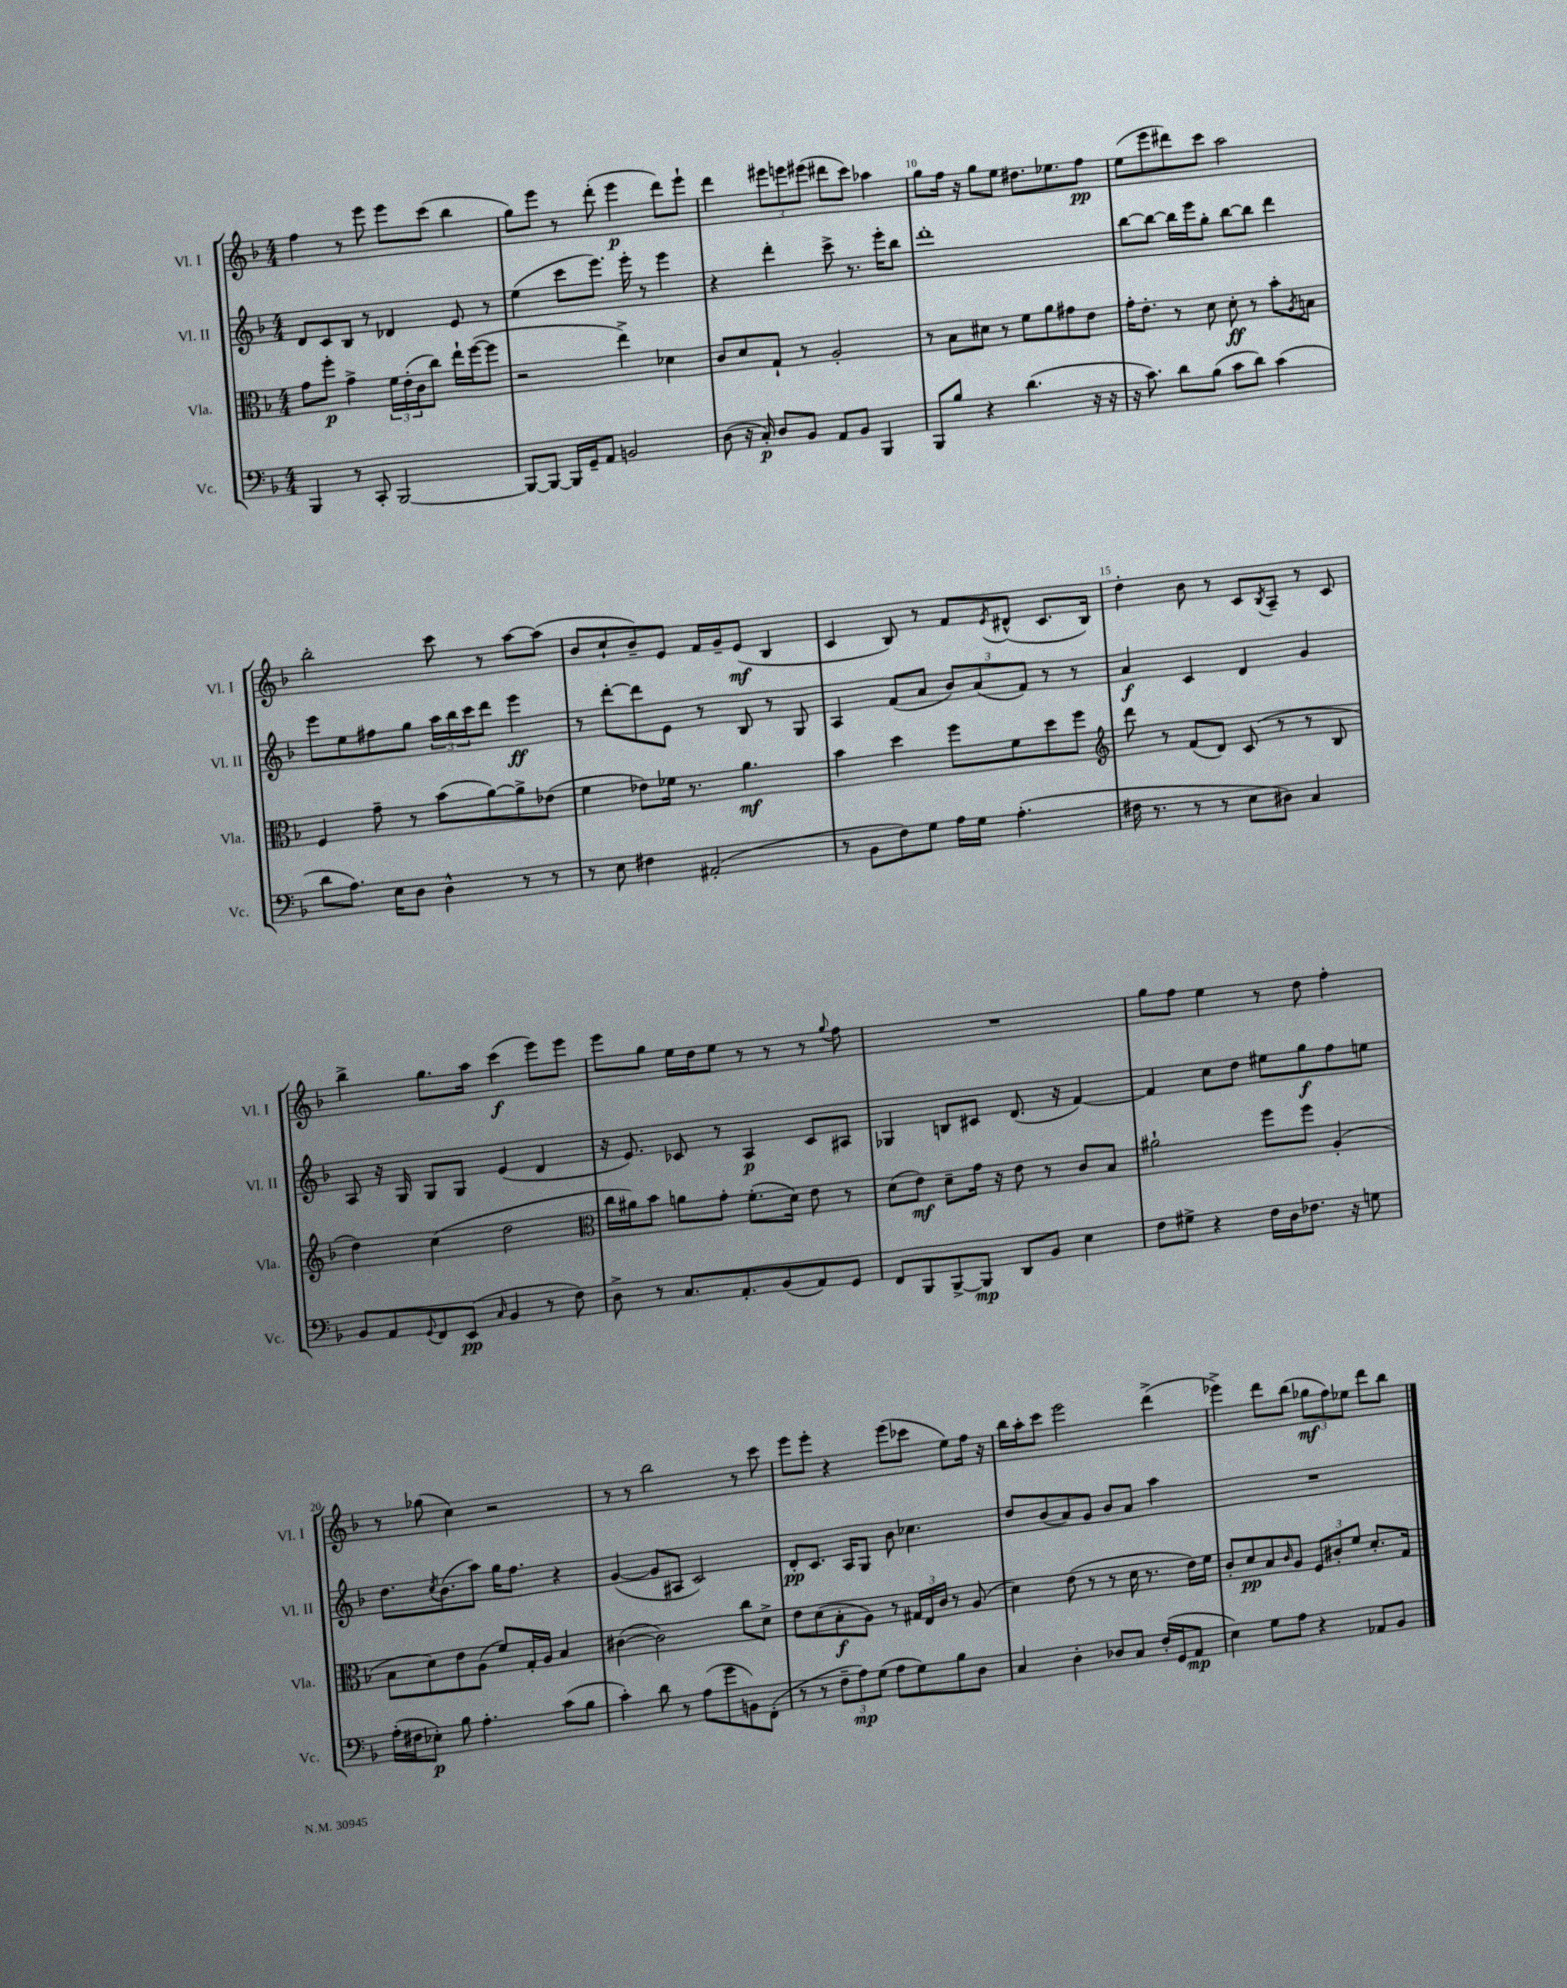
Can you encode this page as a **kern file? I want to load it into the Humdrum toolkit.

**kern	**kern	**kern	**kern
*staff4	*staff3	*staff2	*staff1
*clefF4	*clefC3	*clefG2	*clefG2
*k[b-]	*k[b-]	*k[b-]	*k[b-]
*M4/4	*M4/4	*M4/4	*M4/4
4BBB-	8g	8d	4ff
.	8ff'	8c	.
8r	4g^	8B-	8r
8CC'	.	8r	8eee
[2BBB-	24f	4d-	8eee
.	(24e'	.	.
.	24c	.	.
.	8cc)	.	(8ccc
.	16ee`	8e	4bb-
.	([16ff	.	.
.	8ff]	8r	.
=	=	=	=
8BBB-_	2r	(4ee	8gg)
8BBB-_	.	.	8eee
16BBB-]	.	8ccc	8r
16GG~	.	.	.
8AA	.	8.eee)	(8ddd'
2BB	4ee^)	.	4eee
.	.	16eee'	.
.	.	8r	.
.	4d-	4eee	8ddd)
.	.	.	8eee`
=	=	=	=
(8D	8c	4r	4ddd
16r	8d	.	.
16C')	.	.	.
8D	8G`	4ddd'	12eee#
.	.	.	12eee
8BB-	8r	.	.
.	.	.	(12eee#
8AA	2A'	8ccc^	8ddd#
8BB-	.	8.r	8ccc)
4BBB-	.	.	4aa-
.	.	16eee'	.
.	.	8bb-	.
=	=	=	=
8BBB-	8r	1ddd'	8gg
8B-	8B-	.	16ff
.	.	.	16r
4r	8d#	.	8gg
.	8r	.	8ee
(4.d	8f	.	8.dd#
.	8a	.	.
.	.	.	8.ee-
.	8g#	.	.
16r	8e	.	8ff
16r	.	.	.
=	=	=	=
16r	16g'	[8bb-	(8ee
8.c)	8.e'	.	.
.	.	8bb-_	8eee
8d	8r	16bb-]	8ddd#)
.	.	16eee	.
(8B-	8d	8gg'	8ccc
8c	8d'	[8bb-	2aa
8d)	8r	8bb-]	.
(4c	8b-'	4ddd	.
.	8qA	.	.
.	8B	.	.
=	=	=	=
8d	4F	8eee	2bb-'
8.A)	.	8ee	.
.	8g~	8ff#	.
16E	.	.	.
8D	8r	8gg	.
4D^^	(8b-	24aa	8ccc
.	.	24bb-	.
.	.	24ccc	.
.	[8a)	8ddd	8r
8r	8a^]	4eee	[8aa
8r	(8e-	.	(8aa]
=	=	=	=
8r	4f	8r	8b-
8E	.	[8ddd'	8cc`
4F#	8e-)	8ddd]	8b-~)
.	16f-	8e	8e
.	8.r	.	.
(2AA#'	.	8r	16f
.	.	.	16g~
.	4.a	8B-	(8e
.	.	8r	4B-
.	.	8G	.
=	=	=	=
8r	4b-	4A	4c
8BB-	.	.	.
8F)	4dd	(8f	8B-)
8G	.	8a	8r
16A	8ff	12b-)	8f
16G	.	.	.
.	.	(12a	.
.	.	.	8qe
(4.A'	8f	.	(8d#^^
.	.	12f)	.
.	8dd	8r	8.c
.	8ff	8r	.
.	.	.	16B-)
=	=	=	=
*	*clefG2	*	*
16F#	8ddd	4a	4dd'
8.r	.	.	.
.	8r	.	.
8r	(8f	4c	8b-
8r	8d)	.	8r
8E	(8c	4d	8c
.	.	.	8qB-
8D#)	8r	.	8A~
4C	8r	4g	8r
.	8B-	.	8c
=	=	=	=
8BB-	4dd)	8A	4bb-^
8AA	.	16r	.
.	.	16G	.
8qqGG	.	.	.
8FF	(4cc	8G	8.gg
(8EE	.	8G	.
.	.	.	16aa
16qqC	.	.	.
4BB-	2dd	(4e	(4ccc
8r	.	4d	8eee)
8F)	.	.	8eee
=	=	=	=
*	*clefC3	*	*
8D^	16cc	16r	8eee
.	16a#)	8.e)	.
8r	8b-	.	8gg
8.C	8a	8c-	16ee
.	.	.	16dd
.	8g'	8r	8ee
8.AA'	.	.	.
.	(8.f'	4A	8r
(8BB-	.	.	8r
.	16d)	.	.
8AA)	8e	8c-	8r
.	.	.	8qqgg
8GG	8r	8A#	8ff
=	=	=	=
8FF	(8d	4G-	1r
8BBB-	8e)	.	.
[8BBB-^	8d~	8B	.
8BBB-]	16g	8c#	.
.	16r	.	.
8DD	8e	(8.d	.
8BB-	8r	.	.
.	.	16r	.
4E	8c	[4f)	.
.	8B-	.	.
=	=	=	=
8F	2a#`	4f]	8gg
8G#^	.	.	8ff
4r	.	8cc	4ee
.	.	8dd	.
16F	8ff	8ee#	8r
16D	.	.	.
8.F-	8ff	8gg	8dd
.	(4A'	8ff	4ff'
16r	.	.	.
8G	.	8ee	.
=	=	=	=
(16A'	8B-	8.dd	8r
16F#	.	.	.
8E-')	8d)	.	(8gg-
.	.	8qcc	.
.	.	(8.b-	.
8B-	8e	.	4cc)
4.A'	(8A	8aa)	.
.	8f)	16gg	2r
.	.	8.ff	.
.	16G'	.	.
.	16A	.	.
(8c	4B-	4r	.
8B-	.	.	.
=	=	=	=
4c')	([4c#	([4g	8r
.	.	.	8r
8d	2c#])	8g]	2bb-
8r	.	8A#	.
(8A	.	2c)	.
8g	.	.	.
8BB)	8cc	.	8r
(8FF'	8d^	.	8ccc
=	=	=	=
8r	8e	8d'	8eee
8r	(8d	8.c	8eee'
12F~	8B-'	.	4r
.	.	16A	.
12A)	.	.	.
.	8A)	8G	.
(12G	.	.	.
8A	8r	8b-	(8eee
8G)	24G#	4.cc-	8ccc-
.	24E	.	.
.	24c	.	.
8B-	8r	.	8ee)
8D	(8A	.	16ff
.	.	.	16r
=	=	=	=
4C	4d)	8dd	16bb-
.	.	.	16aa'
.	.	(8b-	8ccc
4D'	(8e	8a)	2eee
.	8r	8g	.
8D-	8r	8b-	.
8C	16d	8a	.
.	8.r	.	.
(16F'	.	4aa	(4ddd^
16GG	.	.	.
8AA	16e)	.	.
.	16f	.	.
=	=	=	=
4E)	8c'	1r	4eee-^)
.	8d	.	.
8G	8B-	.	8ddd
.	16qqc	.	.
8A	8A	.	(8bb-
4r	12F	.	12gg-
.	12c#'	.	12ff)
.	12f	.	12ee-
8AA-	8.d'	.	8ddd
8BB-	.	.	8bb-
.	16G	.	.
==	==	==	==
*-	*-	*-	*-
